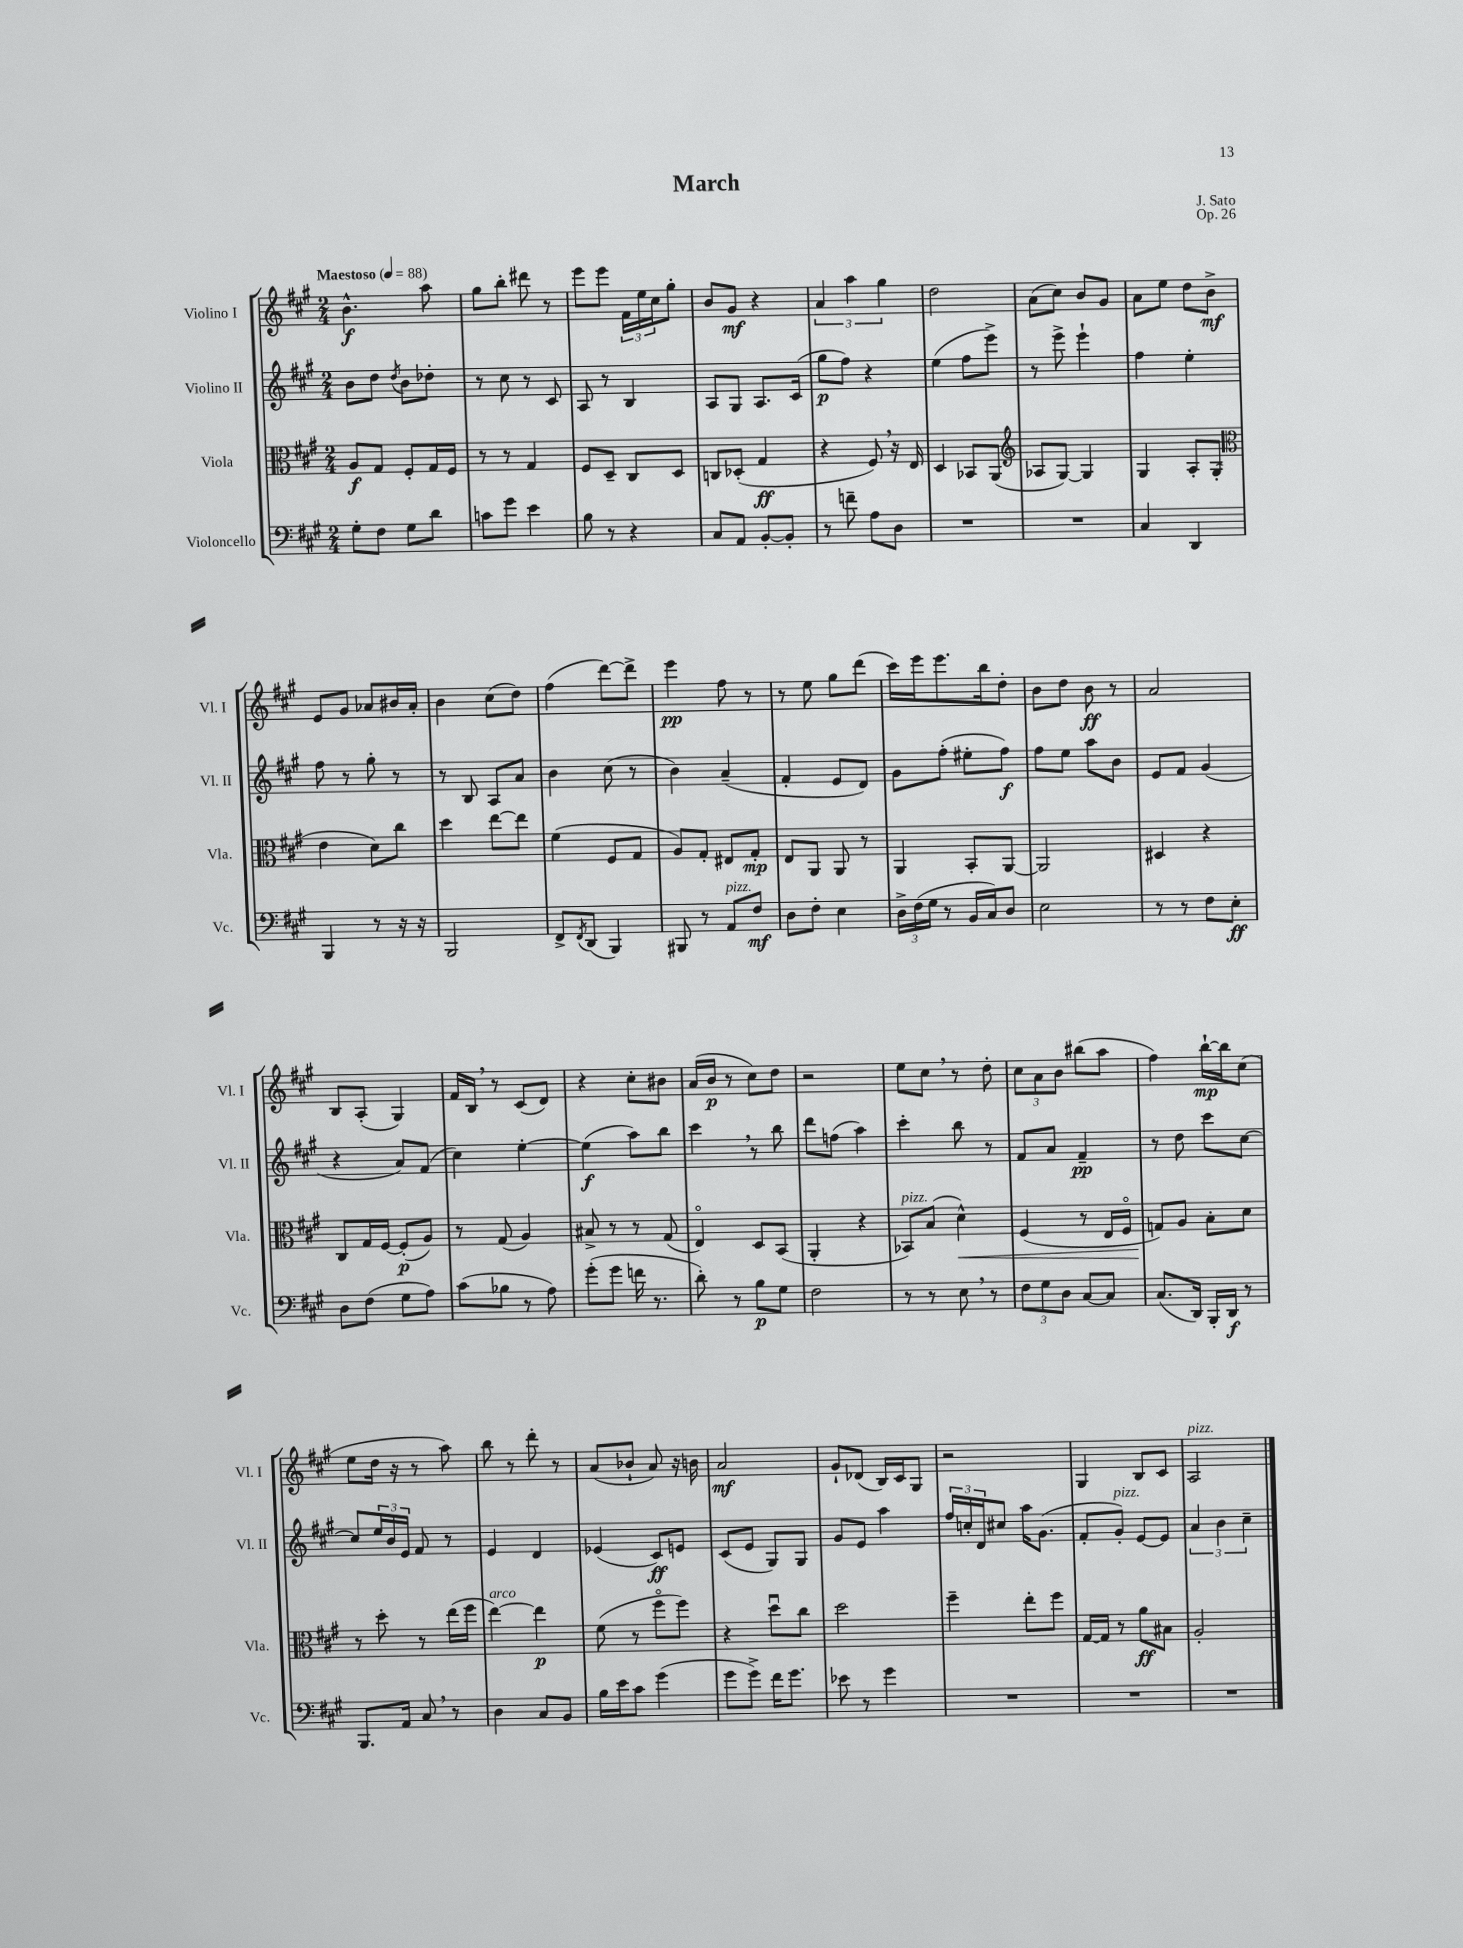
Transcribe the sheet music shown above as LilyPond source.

\header { title = "March" composer = "J. Sato" opus = "Op. 26" }
<<
\new StaffGroup <<
\new Staff = "s0" \with { instrumentName = "Violino I" shortInstrumentName = "Vl. I" } {
    \clef treble \key a \major \numericTimeSignature \time 2/4 \tempo "Maestoso" 4 = 88
    b'4.-^\f a''8 |
    gis''8 b''8-. dis'''8 r8 |
    e'''8 e'''8 \tuplet 3/2 { fis'16 e''16 cis''16 } gis''8-. |
    b'8 gis'8\mf r4 |
    \tuplet 3/2 { a'4 a''4 gis''4 } |
    d''2 |
    a'8( cis''8) b'8 gis'8 |
    a'8 e''8 d''8 b'8->\mf |
    e'8 gis'8 aes'8 bis'16 aes'16-. |
    b'4 cis''8( d''8) |
    fis''4( d'''8~) d'''8-> |
    e'''4\pp fis''8 r8 |
    r8 e''8 gis''8 d'''8( |
    cis'''16) e'''16 e'''8. b''16 d''8-. |
    b'8 d''8 b'8\ff r8 |
    a'2 |
    b8 a8-.( gis4) |
    fis'16 b16 \breathe r8 cis'8( d'8) |
    r4 cis''8-. bis'8 |
    a'16( b'16\p r8 cis''8) d''8 |
    r2 |
    e''8 cis''8 \breathe r8 d''8-. |
    \tuplet 3/2 { cis''8 a'8 b'8 } bis''8( a''8 |
    fis''4) b''16~-!\mp b''16 cis''8( |
    e''8 d''16 r16 r8 a''8) |
    b''8 r8 d'''8-. r8 |
    a'8( bes'8-! a'8) r16 b'16 |
    a'2\mf |
    gis'8-! des'8( b16) cis'16 gis8 |
    r2 |
    gis4 b8 cis'8 |
    a2^\markup { \italic "pizz." } \bar "|." |
}
\new Staff = "s1" \with { instrumentName = "Violino II" shortInstrumentName = "Vl. II" } {
    \clef treble \key a \major \numericTimeSignature \time 2/4
    b'8 d''8 \acciaccatura { d''8 } b'8 des''8-. |
    r8 cis''8 r8 cis'8 |
    a8 r8 b4 |
    a8 gis8 a8. cis'16( |
    gis''8\p fis''8) r4 |
    e''4( fis''8 e'''8->) |
    r8 e'''8-> e'''4-! |
    fis''4 e''4-. |
    fis''8 r8 gis''8-. r8 |
    r8 b8 a8 a'8 |
    b'4 cis''8( r8 |
    b'4) a'4--( |
    fis'4-. e'8 d'8) |
    gis'8 fis''8-.( eis''8-. fis''8\f) |
    fis''8 e''8 a''8 b'8 |
    e'8 fis'8 gis'4( |
    r4 a'8) fis'8( |
    cis''4) e''4~-. |
    e''4\f( a''8) b''8 |
    cis'''4 \breathe r8 b''8 |
    d'''8 f''8( a''4) |
    cis'''4-. b''8 r8 |
    fis'8 a'8 fis'4--\pp |
    r8 d''8 cis'''8 cis''8~ |
    cis''8 \tuplet 3/2 { e''16 b'16 e'16 } fis'8 r8 |
    e'4 d'4 |
    ees'4( cis'8\ff) e'8 |
    cis'8( e'8 gis8) gis8 |
    gis'8 e'8 a''4 |
    \tuplet 3/2 { fis''16 c''16-. d'16 } cis''8 a''16 gis'8.( |
    fis'8-. gis'8-.^\markup { \italic "pizz." }) e'8~ e'8 |
    \tuplet 3/2 { a'4 b'4 cis''4-- } \bar "|." |
}
\new Staff = "s2" \with { instrumentName = "Viola" shortInstrumentName = "Vla." } {
    \clef alto \key a \major \numericTimeSignature \time 2/4
    a8\f gis8 fis8-. gis16 fis16 |
    r8 r8 gis4 |
    fis8 d8-- cis8 d8 |
    c8 des8-.( gis4\ff |
    r4 fis8) \breathe r16 e16 |
    d4 bes,8 a,8( |
    \clef treble aes8 gis8~) gis4 |
    gis4 a8-. gis8-.( |
    \clef alto e'4 d'8) cis''8 |
    d''4 e''8~ e''8 |
    fis'4( fis8 gis8 |
    a8) gis8-. eis8 gis8-.\mp |
    e8 a,8 a,8 r8 |
    a,4 b,8-. a,8~ |
    a,2 |
    dis4 r4 |
    cis8 gis16 fis16~ fis8-.\p( a8) |
    r8 gis8( a4) |
    bis8-> r8 r8 gis8( |
    e4\flageolet) d8 b,8( |
    a,4-. r4 |
    bes,8^\markup { \italic "pizz." }) b8( d'4-^\<) |
    fis4( r8 e16 fis16\flageolet |
    g8\!) a8 b8-. d'8 |
    r8 d''8-. r8 e''16( fis''16 |
    e''4~^\markup { \italic "arco" }) e''4\p |
    fis'8( r8 fis''8\flageolet fis''8) |
    r4 d''8\downbow cis''8 |
    d''2 |
    fis''4-- e''8-. fis''8 |
    gis16~ gis16 r8 a'8\ff bis8 |
    a2-. \bar "|." |
}
\new Staff = "s3" \with { instrumentName = "Violoncello" shortInstrumentName = "Vc." } {
    \clef bass \key a \major \numericTimeSignature \time 2/4
    gis8-. fis8 gis8 d'8 |
    c'8 gis'8 e'4 |
    b8 r8 r4 |
    cis8 a,8 b,8~-. b,8-. |
    r8 f'8-- a8 d8 |
    R2 |
    R2 |
    cis4 d,4 |
    b,,4 r8 r16 r16 |
    b,,2 |
    fis,8-> \acciaccatura { fis,8 } d,8( b,,4) |
    bis,,8 r8 a,8^\markup { \italic "pizz." } fis8\mf |
    d8 fis8-. e4 |
    \tuplet 3/2 { d16-> fis16( gis16 } r8 b,16 cis16) d8 |
    e2 |
    r8 r8 fis8 e8-.\ff |
    d8 fis8( gis8 a8) |
    cis'8( bes8 r8 a8) |
    gis'8-.( gis'8 f'16 r8. |
    d'8-.) r8 b8\p gis8 |
    fis2 |
    r8 r8 e8 \breathe r8 |
    \tuplet 3/2 { fis8 gis8 d8 } cis8~ cis8 |
    cis8.( d,16) b,,16-. d,16\f r8 |
    b,,8. a,16 cis8 \breathe r8 |
    d4 cis8 b,8 |
    b16 e'16 cis'8 gis'4( |
    gis'8 gis'8->) fis'16 gis'8. |
    ees'8 r8 gis'4 |
    R2 |
    R2 |
    R2 \bar "|." |
}
>>
>>
\layout { \context { \Score \remove "Bar_number_engraver" } }
